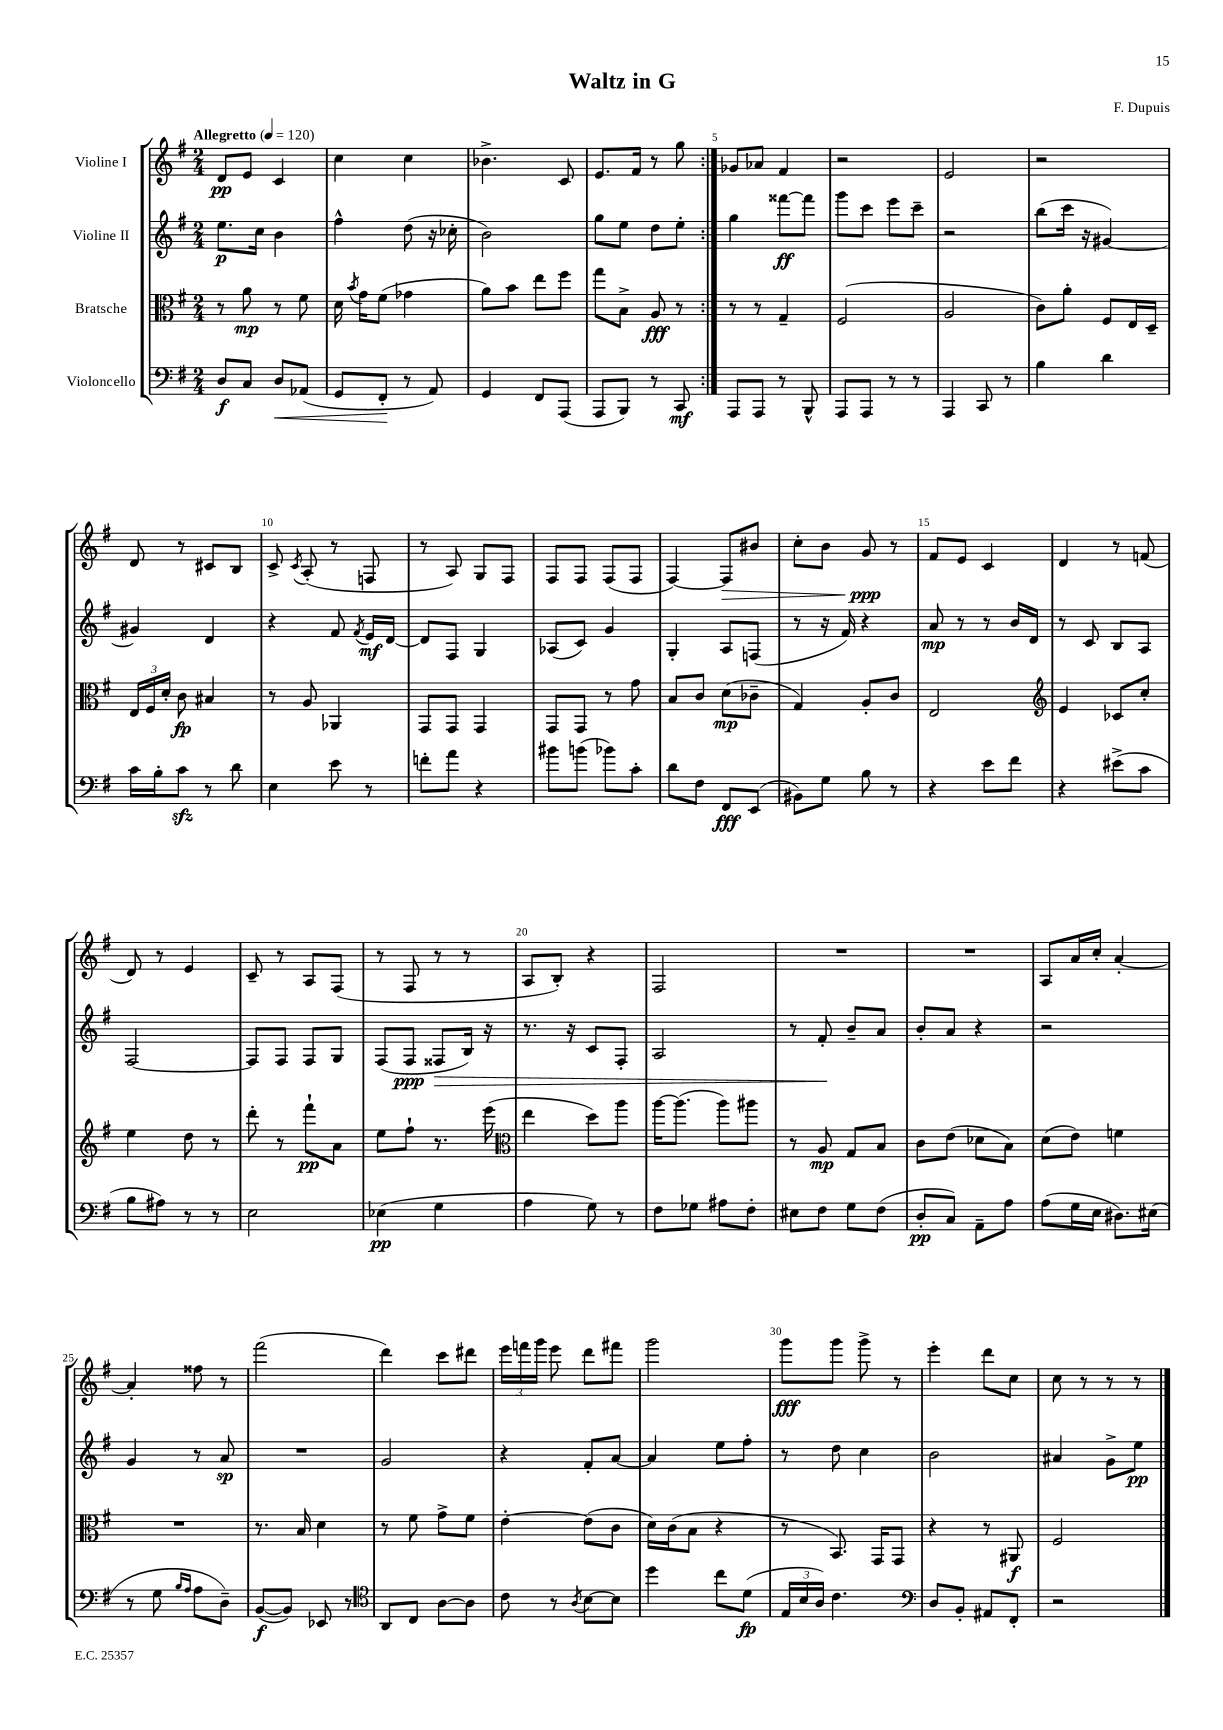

**kern	**dynam	**kern	**dynam	**kern	**dynam	**kern	**dynam
*part4	*part4	*part3	*part3	*part2	*part2	*part1	*part1
*staff4	*staff4	*staff3	*staff3	*staff2	*staff2	*staff1	*staff1
*I"Violoncello	*	*I"Bratsche	*	*I"Violine II	*	*I"Violine I	*
*clefF4	*	*clefC3	*	*clefG2	*	*clefG2	*
*k[f#]	*	*k[f#]	*	*k[f#]	*	*k[f#]	*
*M2/4	*	*M2/4	*	*M2/4	*	*M2/4	*
*MM120	*	*MM120	*	*MM120	*	*MM120	*
=1	=1	=1	=1	=1	=1	=1	=1
!	!	!	!	!	!	!LO:TX:a:B:t=Allegretto	!
8D/L	f	8r	.	8.ee\L	p	8d/L	pp
8C/J	.	8a\	mp	.	.	8e/J	.
.	.	.	.	16cc\Jk	.	.	.
!	!LO:HP:b	!	!	!	!	!	!
8D/L	<	8r	.	4b\	.	4c/	.
(8AA-X/J	.	8f#\	.	.	.	.	.
=2	=2	=2	=2	=2	=2	=2	=2
8GG/L	.	16d\	.	4ff#^^\	.	4cc\	.
.	.	8qb/	.	.	.	.	.
.	.	16g\KL	.	.	.	.	.
8FF#'/J	.	(8f#\J	.	.	.	.	.
8r	[	4g-X\	.	(8dd\	.	4cc\	.
8AA/)	.	.	.	16r	.	.	.
.	.	.	.	16cc-X'\	.	.	.
=3	=3	=3	=3	=3	=3	=3	=3
4GG/	.	8a\L)	.	2b\)	.	4.b-X^\	.
.	.	8b\J	.	.	.	.	.
8FF#/L	.	8ee\L	.	.	.	.	.
(8AAA/J	.	8ff#\J	.	.	.	8c/	.
=4	=4	=4	=4	=4	=4	=4	=4
8AAA/L	.	8gg\L	.	8gg\L	.	8.e/L	.
8BBB/J)	.	8B^\J	.	8ee\J	.	.	.
.	.	.	.	.	.	16f#/Jk	.
8r	.	8A/	fff	8dd\L	.	8r	.
8CC/	mf	8r	.	8ee'\J	.	8gg\	.
=5:|!	=5:|!	=5:|!	=5:|!	=5:|!	=5:|!	=5:|!	=5:|!
8AAA/L	.	8r	.	4gg\	.	8g-X/L	.
8AAA/J	.	8r	.	.	.	8a-X/J	.
8r	.	4G~/	.	[8fff##X\L	ff	4f#/	.
8BBB^^/	.	.	.	8fff##\J]	.	.	.
=6	=6	=6	=6	=6	=6	=6	=6
8AAA/L	.	(2F#/	.	8ggg\L	.	2r	.
8AAA/J	.	.	.	8ccc\J	.	.	.
8r	.	.	.	8eee\L	.	.	.
8r	.	.	.	8ccc~\J	.	.	.
=7	=7	=7	=7	=7	=7	=7	=7
4AAA/	.	2A/	.	2r	.	2e/	.
8CC/	.	.	.	.	.	.	.
8r	.	.	.	.	.	.	.
=8	=8	=8	=8	=8	=8	=8	=8
4B\	.	8c\L)	.	(8bb\L	.	2r	.
.	.	8a'\J	.	16ccc\Jk	.	.	.
.	.	.	.	16r	.	.	.
4d\	.	8F#/L	.	[4g#X/)	.	.	.
.	.	16E/L	.	.	.	.	.
.	.	16D~/JJ	.	.	.	.	.
!!LO:LB:g=z
=9	=9	=9	=9	=9	=9	=9	=9
16c\LL	.	24E/LL	.	4g#X/]	.	8d/	.
.	.	24F#/	.	.	.	.	.
16B'\J	.	.	.	.	.	.	.
.	.	24d'/JJ	.	.	.	.	.
8czz\J	.	8c\	fp	.	.	8r	.
8r	.	4B#X/	.	4d/	.	8c#X/L	.
8d\	.	.	.	.	.	8B/J	.
=10	=10	=10	=10	=10	=10	=10	=10
4E\	.	8r	.	4r	.	8c^/	.
.	.	.	.	.	.	8qc/	.
.	.	8A/	.	.	.	(8A'/	.
8e\	.	4AA-X/	.	8f#/	.	8r	.
.	.	.	.	8qf#/	.	.	.
8r	.	.	.	16e/LL	mf	8Fn/	.
.	.	.	.	[16d/JJ	.	.	.
=11	=11	=11	=11	=11	=11	=11	=11
8fn'\L	.	8GG/L	.	8d/L]	.	8r	.
8a\J	.	8GG/J	.	8F#/J	.	8A/)	.
4r	.	4GG/	.	4G/	.	8G/L	.
.	.	.	.	.	.	8F#/J	.
=12	=12	=12	=12	=12	=12	=12	=12
8b#X\L	.	8GG/L	.	(8A-X/L	.	8F#/L	.
(8bn\J	.	8GG/J	.	8c/J)	.	8F#/J	.
8b-X\L)	.	8r	.	4g/	.	(8F#/L	.
8c'\J	.	8g\	.	.	.	8F#/J	.
=13	=13	=13	=13	=13	=13	=13	=13
8d\L	.	8B/L	.	4G'/	.	[4F#/)	.
8F#\J	.	8c/J	.	.	.	.	.
!	!	!	!	!	!	!	!LO:HP:b
8FF#/L	fff	(8d\L	mp	8A/L	.	8F#/L]	>
(8EE/J	.	8c-X~\J	.	(8Fn/J	.	8b#X/J	.
=14	=14	=14	=14	=14	=14	=14	=14
8BB#X\L)	.	4G/)	.	8r	.	8cc'\L	.
8G\J	.	.	.	16r	.	8b\J	.
.	.	.	.	16f#/)	.	.	.
8B\	.	8A'/L	.	4r	.	8g/	ppp
8r	.	8c/J	.	.	.	8r	]
=15	=15	=15	=15	=15	=15	=15	=15
4r	.	2E/	.	8a/	mp	8f#/L	.
.	.	.	.	8r	.	8e/J	.
8e\L	.	.	.	8r	.	4c/	.
8f#\J	.	.	.	16b/LL	.	.	.
.	.	.	.	16d/JJ	.	.	.
=16	=16	=16	=16	=16	=16	=16	=16
*	*	*clefG2	*	*	*	*	*
4r	.	4e/	.	8r	.	4d/	.
.	.	.	.	8c/	.	.	.
(8e#X^\L	.	8c-X/L	.	8B/L	.	8r	.
8c\J	.	8cc'/J	.	8A/J	.	(8fn/	.
!!LO:LB:g=z
=17	=17	=17	=17	=17	=17	=17	=17
8B\L	.	4ee\	.	[2F#/	.	8d/)	.
8A#X\J)	.	.	.	.	.	8r	.
8r	.	8dd\	.	.	.	4e/	.
8r	.	8r	.	.	.	.	.
=18	=18	=18	=18	=18	=18	=18	=18
2E\	.	8ddd'\	.	8F#/L]	.	8c~/	.
.	.	8r	.	8F#/J	.	8r	.
.	.	8fff#`\L	pp	8F#/L	.	8A/L	.
.	.	8a\J	.	8G/J	.	(8F#/J	.
=19	=19	=19	=19	=19	=19	=19	=19
(4E-X\	pp	8ee\L	.	(8F#/L	.	8r	.
.	.	8ff#`\J	.	8F#/J	ppp	8F#/	.
!	!	!	!	!	!LO:HP:b	!	!
4G\	.	8.r	.	8F##X/L	>	8r	.
.	.	.	.	16B/Jk)	.	8r	.
.	.	(16eee\	.	16r	.	.	.
=20	=20	=20	=20	=20	=20	=20	=20
*	*	*clefC3	*	*	*	*	*
4A\	.	4ee\	.	8.r	.	8A/L	.
.	.	.	.	.	.	8B'/J)	.
.	.	.	.	16r	.	.	.
8G\)	.	8dd\L)	.	8c/L	.	4r	.
8r	.	8aa\J	.	8F#'/J	.	.	.
=21	=21	=21	=21	=21	=21	=21	=21
8F#\L	.	[16aa\KL	.	2A/	.	2F#/	.
.	.	(8.aa\J]	.	.	.	.	.
8G-X\J	.	.	.	.	.	.	.
8A#X\L	.	8aa\L)	.	.	.	.	.
8F#'\J	.	8aa#X\J	.	.	.	.	.
=22	=22	=22	=22	=22	=22	=22	=22
8E#X\L	.	8r	.	8r	.	2r	.
8F#\J	.	8A/	mp	8f#'/	.	.	.
8G\L	.	8G/L	.	8b~/L	]	.	.
(8F#\J	.	8B/J	.	8a/J	.	.	.
=23	=23	=23	=23	=23	=23	=23	=23
8D'/L	pp	8c\L	.	8b'/L	.	2r	.
8C/J)	.	(8e\J	.	8a/J	.	.	.
8AA~\L	.	8d-X\L	.	4r	.	.	.
8A\J	.	8B\J)	.	.	.	.	.
=24	=24	=24	=24	=24	=24	=24	=24
(8A\L	.	(8d\L	.	2r	.	8A/L	.
16G\L	.	8e\J)	.	.	.	16a/L	.
16E\JJ	.	.	.	.	.	16cc'/JJ	.
8.D#X\L)	.	4fn\	.	.	.	[4a'/	.
(16E#X\Jk	.	.	.	.	.	.	.
!!LO:LB:g=z
=25	=25	=25	=25	=25	=25	=25	=25
8r	.	2r	.	4g/	.	4a'/]	.
8G\	.	.	.	.	.	.	.
16qqB/LL	.	.	.	.	.	.	.
16qqA/JJ	.	.	.	.	.	.	.
8A\L	.	.	.	8r	.	8ff##X\	.
8D~\J)	.	.	.	8a/	sp	8r	.
=26	=26	=26	=26	=26	=26	=26	=26
([8BB/L	f	8.r	.	2r	.	(2fff#\	.
8BB/J])	.	.	.	.	.	.	.
.	.	16B/	.	.	.	.	.
8EE-X/	.	4d\	.	.	.	.	.
8r	.	.	.	.	.	.	.
=27	=27	=27	=27	=27	=27	=27	=27
*clefC4	*	*	*	*	*	*	*
8AA/L	.	8r	.	2g/	.	4ddd\)	.
8C/J	.	8f#\	.	.	.	.	.
[8A\L	.	8g^\L	.	.	.	8ccc\L	.
8A\J]	.	8f#\J	.	.	.	8ddd#X\J	.
=28	=28	=28	=28	=28	=28	=28	=28
8c\	.	[4e'\	.	4r	.	24eee\LL	.
.	.	.	.	.	.	24fffn\	.
.	.	.	.	.	.	24ggg\JJ	.
8r	.	.	.	.	.	8eee\	.
8qA/	.	.	.	.	.	.	.
[8B\L	.	(8e\L]	.	8f#'/L	.	8ddd\L	.
8B\J]	.	8c\J	.	[8a/J	.	8fff#X\J	.
=29	=29	=29	=29	=29	=29	=29	=29
4dd\	.	16d\LL)	.	4a/]	.	2ggg\	.
.	.	(16c\J	.	.	.	.	.
.	.	8B\J	.	.	.	.	.
8cc\L	.	4r	.	8ee\L	.	.	.
(8d\J	fp	.	.	8ff#'\J	.	.	.
=30	=30	=30	=30	=30	=30	=30	=30
24E/LL	.	8r	.	8r	.	8ggg\L	fff
24B/	.	.	.	.	.	.	.
24A/JJ)	.	.	.	.	.	.	.
4.c\	.	8.BB/)	.	8dd\	.	8ggg\J	.
.	.	.	.	4cc\	.	8ggg^\	.
.	.	16GG/KL	.	.	.	.	.
.	.	8GG/J	.	.	.	8r	.
=31	=31	=31	=31	=31	=31	=31	=31
*clefF4	*	*	*	*	*	*	*
8D/L	.	4r	.	2b\	.	4eee'\	.
8BB'/J	.	.	.	.	.	.	.
8AA#X/L	.	8r	.	.	.	8ddd\L	.
8FF#'/J	.	8AA#X/	f	.	.	8cc\J	.
=32	=32	=32	=32	=32	=32	=32	=32
2r	.	2F#/	.	4a#X/	.	8cc\	.
.	.	.	.	.	.	8r	.
.	.	.	.	8g^\L	.	8r	.
.	.	.	.	8ee\J	pp	8r	.
==	==	==	==	==	==	==	==
*-	*-	*-	*-	*-	*-	*-	*-
